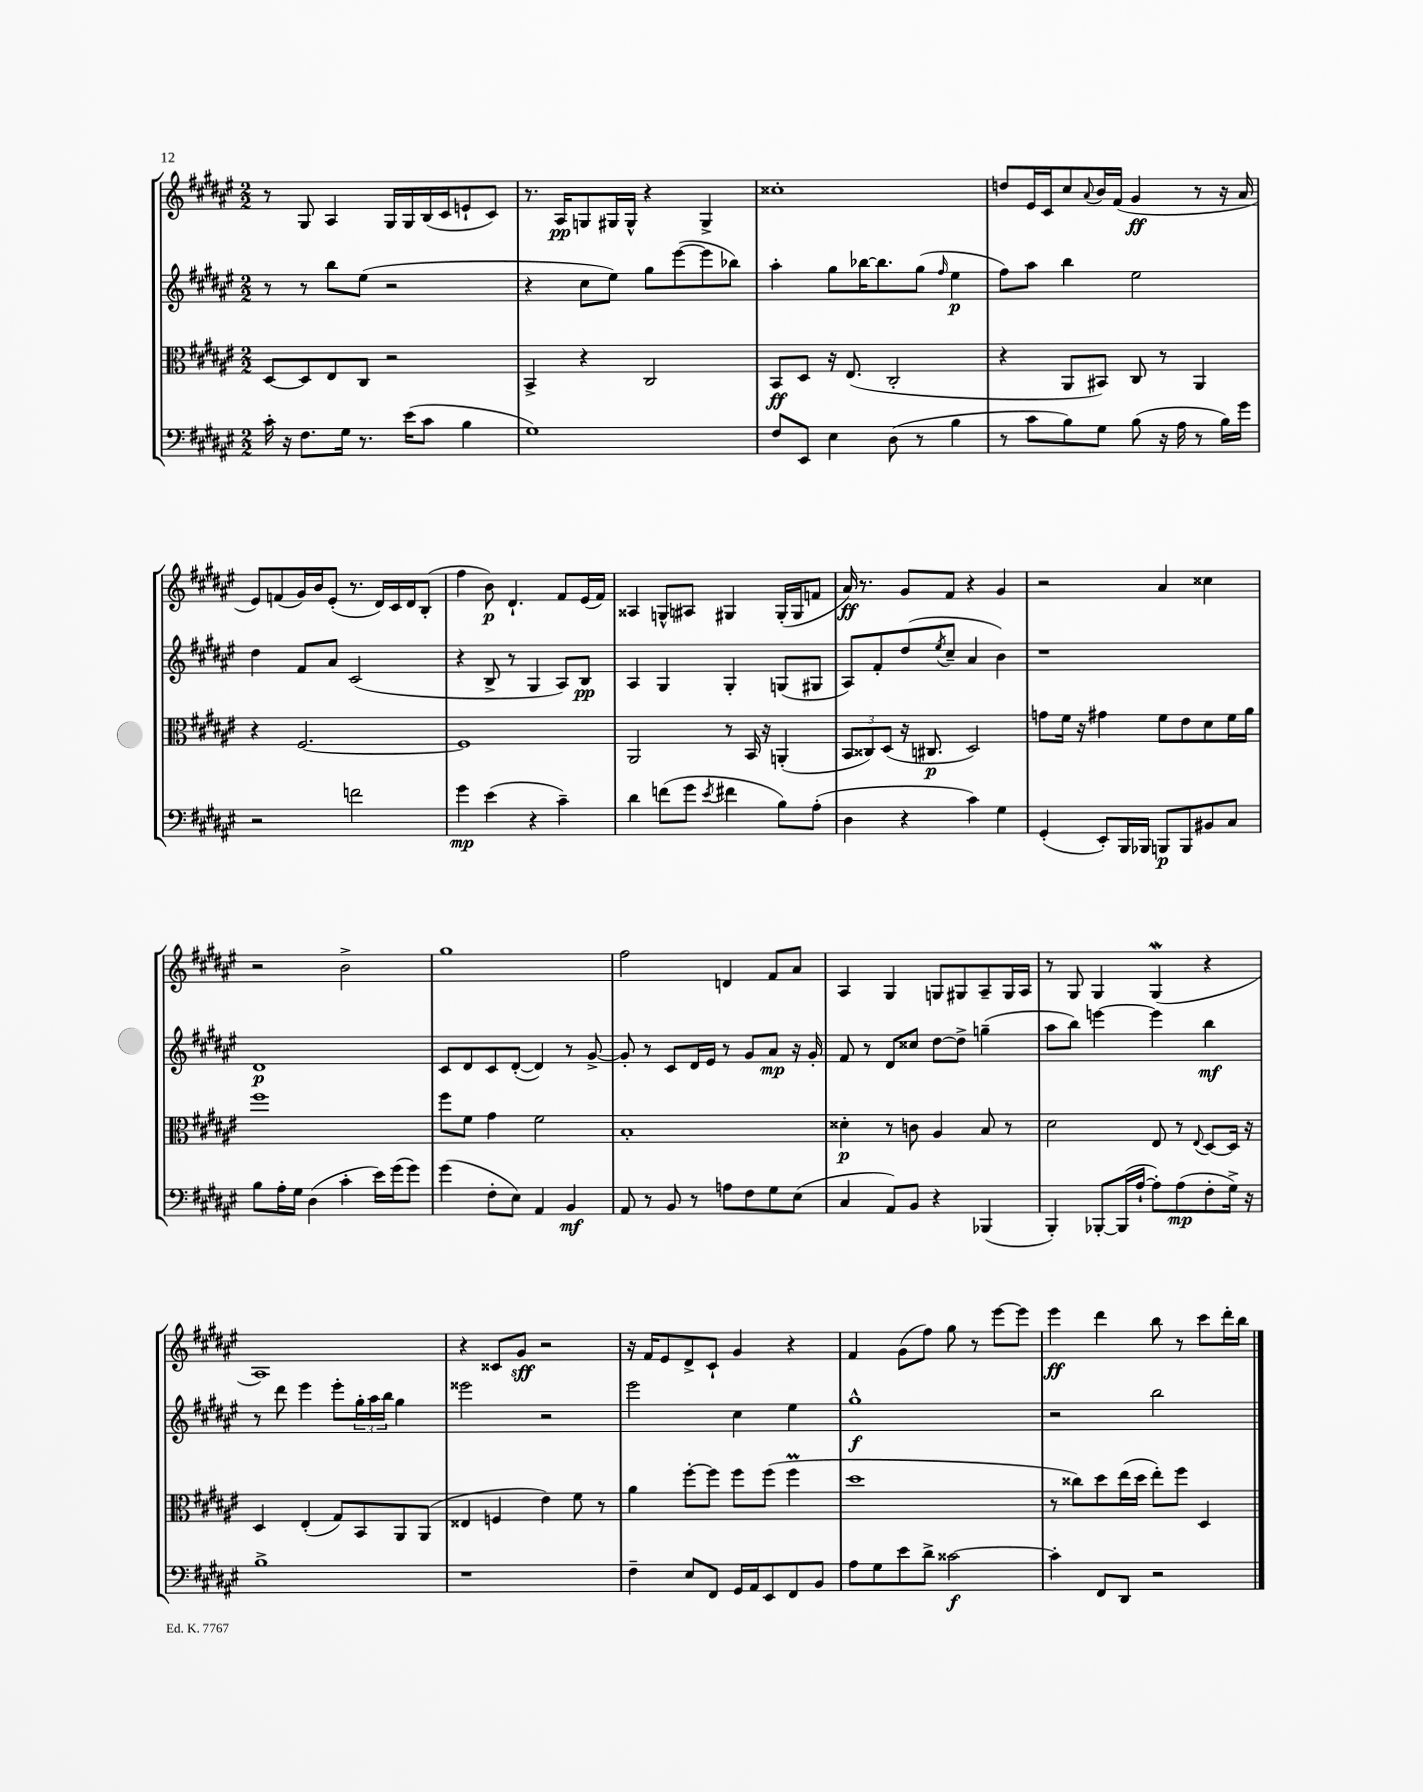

**kern	**kern	**kern	**kern
*staff4	*staff3	*staff2	*staff1
*clefF4	*clefC3	*clefG2	*clefG2
*k[f#c#g#d#a#e#]	*k[f#c#g#d#a#e#]	*k[f#c#g#d#a#e#]	*k[f#c#g#d#a#e#]
*M2/2	*M2/2	*M2/2	*M2/2
16c#'	[8D#	8r	8r
16r	.	.	.
8.F#	8D#]	8r	8G#
.	8E#	8bb	4A#
16G#	.	.	.
8.r	8C#	(8ee#	.
.	2r	2r	16G#
(16e#	.	.	16G#
8c#	.	.	(16B
.	.	.	16c#
4B	.	.	8e`
.	.	.	8c#)
=	=	=	=
1G#)	4BB^	4r	8.r
.	.	.	16A#
.	4r	8cc#	8G
.	.	8ee#)	16G#
.	.	.	16G#^^
.	2C#	8gg#	4r
.	.	([8eee#	.
.	.	8eee#]	4G#^
.	.	8bb-)	.
=	=	=	=
8F#	8BB	4aa#'	1cc##'
8EE#	8D#	.	.
4E#	16r	8gg#	.
.	(8.E#	.	.
.	.	[16bb-	.
.	.	8.bb-]	.
(8D#	2C#'	.	.
8r	.	(8gg#	.
.	.	16qqff#	.
4B	.	4ee#	.
=	=	=	=
8r	4r	8ff#)	8dd
8c#	.	8aa#	16e#
.	.	.	16c#
8B)	8AA#	4bb	8cc#
.	.	.	8qqa#
8G#	8BB#)	.	16b
.	.	.	(16f#
(8B	8C#	2ee#	4g#
16r	8r	.	.
16A#	.	.	.
8r	4AA#	.	8r
16B)	.	.	16r
16g#	.	.	16a#
=	=	=	=
2r	4r	4dd#	8e#)
.	.	.	(8f
.	[2.F#	8f#	16g#)
.	.	.	16b
.	.	8a#	(8e#'
2f	.	(2c#	8.r
.	.	.	16d#)
.	.	.	16c#
.	.	.	16d#
.	.	.	(8B'
=	=	=	=
4g#	1F#]	4r	4ff#
(4e#	.	8B^	8b)
.	.	8r	4.d#`
4r	.	4G#	.
4c#~)	.	8A#)	8f#
.	.	8B	(16e#
.	.	.	16f#)
=	=	=	=
4d#	2AA#	4A#	4A##
(8f	.	4G#	8G^^
8g#	.	.	8A#
8qe#	.	.	.
4f#	8r	4G#'	4G#
.	16BB	.	.
.	16r	.	.
8B)	(4AA'	(8G	(16G#'
.	.	.	16G#
(8A#'	.	8G#	8f
=	=	=	=
4D#	12BB	8A#)	16a#)
.	.	.	8.r
.	12C##)	.	.
.	.	8f#'	.
.	(12D#	.	.
4r	16r	(8dd#	8g#
.	8.C#	.	.
.	.	8qee#	.
.	.	8cc#~	8f#
4c#)	2D#)	4a#	4r
4G#	.	4b)	4g#
=	=	=	=
(4GG#'	8g	1r	2r
.	16f#	.	.
.	16r	.	.
8EE#')	4g#	.	.
16BBB	.	.	.
16BBB-	.	.	.
8BBB	8f#	.	4a#
8BBB	8e#	.	.
8BB#	8d#	.	4cc##
8C#	16f#	.	.
.	16a#	.	.
=	=	=	=
8B	1ff#	1d#	2r
16A#'	.	.	.
16G#	.	.	.
(4D#	.	.	.
4c#'	.	.	2b^
16e#)	.	.	.
(16g#	.	.	.
8g#)	.	.	.
=	=	=	=
(4g#	8ff#	8c#	1gg#
.	8f#	8d#	.
8F#'	4g#	8c#	.
8E#)	.	([8d#'	.
4AA#	2f#	4d#])	.
4BB	.	8r	.
.	.	[8g#^	.
=	=	=	=
8AA#	1B'	8g#']	2ff#
8r	.	8r	.
8BB	.	8c#	.
8r	.	16d#	.
.	.	16e#	.
8A	.	8r	4d
8F#	.	8g#	.
8G#	.	8a#	8f#
(8E#	.	16r	8a#
.	.	16g#'	.
=	=	=	=
4C#	4d##'	8f#	4A#
.	.	8r	.
8AA#)	8r	8d#	4G#
8BB	8c	8cc##	.
4r	4A#	[8dd#	8G
.	.	8dd#^]	8G#
(4BBB-	8B	(4gg~	8A#~
.	8r	.	16G#
.	.	.	16A#
=	=	=	=
4BBB')	2d#	8aa#	8r
.	.	8bb)	8G#
[8BBB-'	.	[4eee	4G#
(16BBB-]	.	.	.
[16A#`	.	.	.
8A#'])	8E#	4eee]	(4G#
(8A#	8r	.	.
.	8qqE#	.	.
8F#'	[8D#	4bb	4r
16G#^)	16D#]	.	.
16r	16r	.	.
=	=	=	=
1B^	4D#	8r	1A#)
.	.	8ddd#	.
.	(4E#'	4eee#	.
.	8G#)	8eee#'	.
.	8BB	24gg#'	.
.	.	24aa#	.
.	.	24bb	.
.	8AA#	4gg#	.
.	(8AA#	.	.
=	=	=	=
1r	4E##	2eee##	4r
.	4F	.	8c##
.	.	.	8g#
.	4e#)	2r	2r
.	8f#	.	.
.	8r	.	.
=	=	=	=
4F#~	4a#	2eee#	16r
.	.	.	16f#
.	.	.	8e#
8E#	[8ff#'	.	8d#^
8FF#	8ff#]	.	8c#`
16GG#	8ff#	4cc#	4g#
16AA#	.	.	.
8EE#	(8ff#	.	.
8FF#	4ff#	4ee#	4r
8BB	.	.	.
=	=	=	=
8A#	1dd#	1gg#^^	4f#
8G#	.	.	.
8e#	.	.	(8g#
8d#^	.	.	8ff#)
[2c##	.	.	8gg#
.	.	.	8r
.	.	.	[8eee#
.	.	.	8eee#]
=	=	=	=
4c##']	8r	2r	4eee#
.	8cc##)	.	.
8FF#	8dd#	.	4ddd#
8DD#	(16ee#	.	.
.	16dd#	.	.
2r	8ee#')	2bb	8bb
.	8ff#	.	8r
.	4D#	.	8ccc#
.	.	.	16ddd#'
.	.	.	16bb
==	==	==	==
*-	*-	*-	*-
